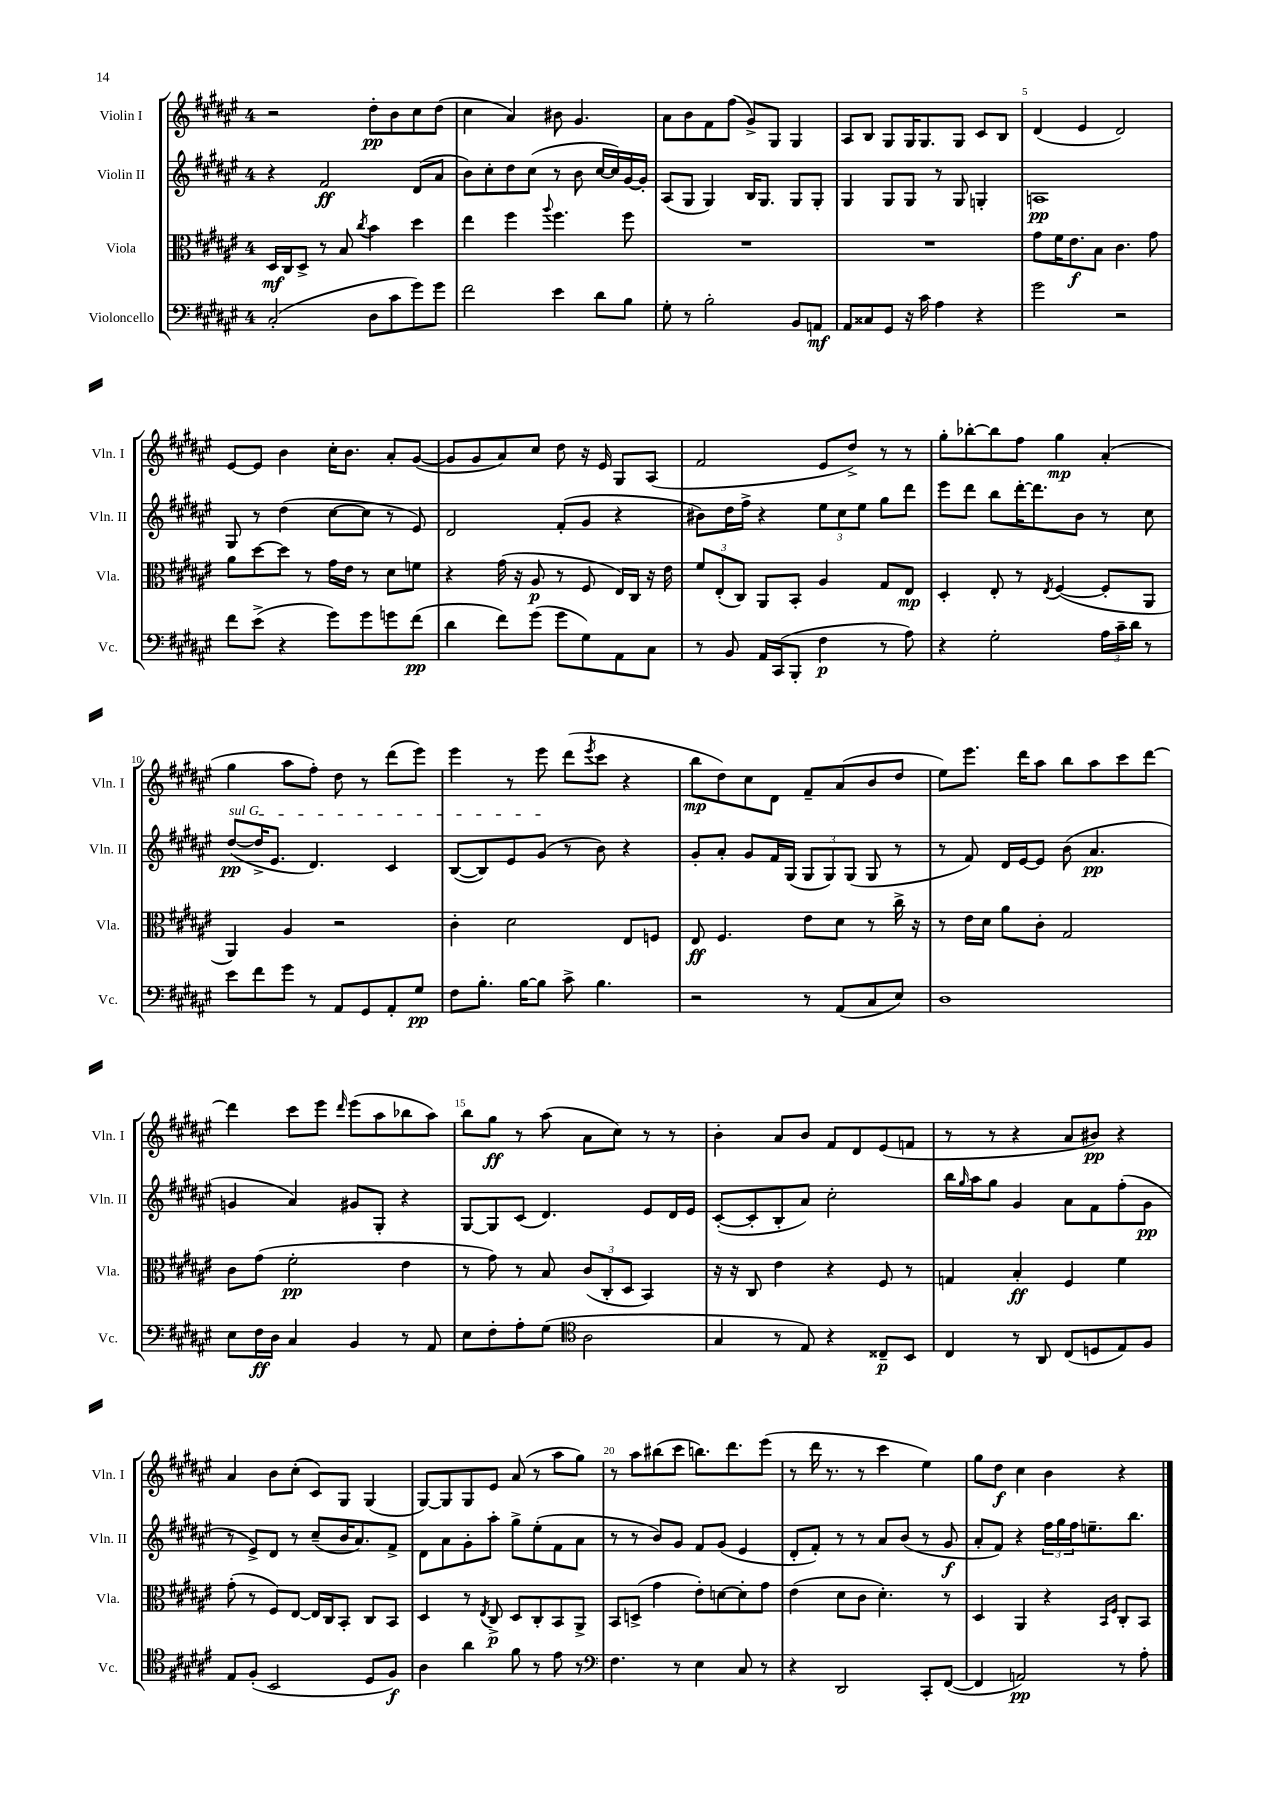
<<
\new StaffGroup <<
\new Staff = "s0" \with { instrumentName = "Violin I" shortInstrumentName = "Vln. I" } {
    \clef treble \key fis \major \once \override Staff.TimeSignature.style = #'single-digit \time 4/4
    r2 dis''8-.\pp b'8 cis''8 dis''8( |
    cis''4 ais'4) bis'8 gis'4. |
    ais'8 b'8 fis'8 fis''8( gis'8->) gis8 gis4 |
    ais8 b8 gis8 gis16 gis8. gis8 cis'8 b8 |
    dis'4( eis'4 dis'2) |
    eis'8~ eis'8 b'4 cis''16-. b'8. ais'8-. gis'8~( |
    gis'8 gis'8 ais'8) cis''8 dis''8 r16 eis'16 gis8 ais8( |
    fis'2 eis'8 dis''8->) r8 r8 |
    gis''8-. bes''8~-. bes''8 fis''8 gis''4\mp ais'4-.( |
    gis''4 ais''8 fis''8-.) dis''8 r8 dis'''8( eis'''8) |
    eis'''4 r8 eis'''8 dis'''8( \acciaccatura { eis'''8 } cis'''8 r4 |
    b''8\mp dis''8) cis''8 dis'8 fis'8-- ais'8( b'8 dis''8 |
    eis''8) eis'''8. dis'''16 ais''8 b''8 ais''8 cis'''8 dis'''8~ |
    dis'''4 cis'''8 eis'''8 \grace { dis'''16 } eis'''8( ais''8 bes''8 ais''8) |
    b''8 gis''8\ff r8 ais''8( ais'8 cis''8) r8 r8 |
    b'4-. ais'8 b'8 fis'8 dis'8 eis'8( f'8 |
    r8 r8 r4 ais'8 bis'8\pp) r4 |
    ais'4 b'8 cis''8-.( cis'8) gis8 gis4( |
    gis8~) gis8 gis8 eis'8 ais'8( r8 ais''8 gis''8) |
    r8 ais''8 bis''8( cis'''8 b''8.) dis'''8. eis'''8( |
    r8 dis'''16 r8. r8 cis'''4 eis''4) |
    gis''8 dis''8\f cis''4 b'4 r4 \bar "|." |
}
\new Staff = "s1" \with { instrumentName = "Violin II" shortInstrumentName = "Vln. II" } {
    \clef treble \key fis \major \once \override Staff.TimeSignature.style = #'single-digit \time 4/4
    r4 fis'2\ff dis'8( ais'8 |
    b'8) cis''8-. dis''8 cis''8( r8 b'8 cis''16~ cis''16) gis'16~ gis'16-. |
    ais8( gis8 gis4) b16 gis8. gis8 gis8-. |
    gis4 gis8 gis8 r8 gis8 g4-. |
    a1\pp |
    gis8 r8 dis''4( cis''8~ cis''8 r8 eis'8) |
    dis'2 fis'8-.( gis'8 r4 |
    bis'8) dis''16 fis''16-> r4 \tuplet 3/2 { eis''8 cis''8 eis''8 } gis''8 dis'''8 |
    eis'''8 dis'''8 b''8 dis'''16~-. dis'''8. b'8 r8 cis''8 |
    \once \override TextSpanner.bound-details.left.text = \markup { \italic "sul G" } dis''8~\pp\startTextSpan( dis''16-> eis'8. dis'4.) cis'4 |
    b8~( b8) eis'8 gis'8\stopTextSpan( r8 b'8) r4 |
    gis'8-. ais'8-. gis'8 fis'16 gis16( \tuplet 3/2 { gis8 gis8) gis8( } gis8 r8 |
    r8 fis'8) dis'16 eis'16~ eis'8 b'8( ais'4.\pp |
    g'4 ais'4) gis'8 gis8-. r4 |
    gis8~ gis8 cis'8( dis'4.) eis'8 dis'16 eis'16 |
    cis'8~-.( cis'8-. b8-. ais'8) cis''2-. |
    b''16 \grace { gis''16 } ais''16 gis''8 gis'4 ais'8 fis'8 fis''8-.( gis'8\pp |
    r8 eis'8->) dis'8 r8 cis''8--( b'16 ais'8.) fis'8-> |
    dis'8 ais'8 gis'8-. ais''8-. gis''8-> eis''8-.( fis'8 ais'8 |
    r8 r8 b'8) gis'8 fis'8 gis'8( eis'4 |
    dis'8-. fis'8-.) r8 r8 ais'8 b'8( r8 gis'8\f |
    ais'8-. fis'8) r4 \tuplet 3/2 { fis''16 gis''16 fis''16 } e''8.-- b''8. \bar "|." |
}
\new Staff = "s2" \with { instrumentName = "Viola" shortInstrumentName = "Vla." } {
    \clef alto \key fis \major \once \override Staff.TimeSignature.style = #'single-digit \time 4/4
    dis16\mf cis16 dis8-> r8 b8 \acciaccatura { cis''8 } b'4 dis''4 |
    eis''4 fis''4 \appoggiatura { ais''8 } fis''4. fis''8 |
    R1 |
    R1 |
    gis'8 fis'16 eis'8.\f b8 cis'4. gis'8 |
    ais'8 dis''8~ dis''8 r8 gis'16 eis'16 r8 dis'8 f'8 |
    r4 gis'16( r16 ais8\p r8 fis8 eis16) cis16 r16 eis'16 |
    \tuplet 3/2 { fis'8 eis8-.( cis8) } ais,8 b,8-. ais4 gis8 eis8\mp |
    dis4-. eis8-. r8 \acciaccatura { eis8 } fis4~( fis8-. ais,8 |
    ais,4) ais4 r2 |
    cis'4-. dis'2 eis8 f8 |
    eis8\ff fis4. eis'8 dis'8 r8 cis''16-> r16 |
    r8 eis'16 dis'16 ais'8 cis'8-. gis2 |
    cis'8 gis'8( fis'2-.\pp eis'4 |
    r8 gis'8) r8 b8 \tuplet 3/2 { cis'8( cis8-. dis8 } b,4) |
    r16 r16 cis8 eis'4 r4 fis8 r8 |
    g4 b4-.\ff fis4 fis'4 |
    gis'8-.( r8 fis8) eis8~ eis16 cis16 b,8-. cis8 b,8 |
    dis4 r8 \acciaccatura { eis8 } cis8->\p dis8 cis8-. b,8 ais,8-> |
    b,8 d8->( gis'4 eis'8-.) d'8~ d'8-. gis'8 |
    eis'4( dis'8 cis'8 dis'4.-.) r8 |
    dis4 ais,4 r4 \grace { b,16 fis16 } cis8-. b,8 \bar "|." |
}
\new Staff = "s3" \with { instrumentName = "Violoncello" shortInstrumentName = "Vc." } {
    \clef bass \key fis \major \once \override Staff.TimeSignature.style = #'single-digit \time 4/4
    cis2-.( dis8 cis'8 gis'8) gis'8 |
    fis'2 eis'4 dis'8 b8 |
    gis8-. r8 b2-. b,8 a,8\mf |
    ais,8 cisis8 gis,8 r16 cis'16 ais4 r4 |
    gis'2 r2 |
    fis'8 eis'8->( r4 gis'8) gis'8 g'8 fis'8\pp( |
    dis'4 fis'8) gis'8( gis'8 gis8) ais,8 cis8 |
    r8 b,8 ais,16 cis,16( b,,8-. fis4\p r8 ais8) |
    r4 gis2-. \tuplet 3/2 { ais16 cis'16-- dis'16 } r8 |
    eis'8 fis'8 gis'8 r8 ais,8 gis,8 ais,8-. gis8\pp |
    fis8 b8.-. b16~ b8 cis'8-> b4. |
    r2 r8 ais,8( cis8 eis8) |
    dis1 |
    eis8 fis16\ff dis16 cis4 b,4 r8 ais,8 |
    eis8 fis8-. ais8-. gis8( \clef tenor ais2 |
    gis4 r8 eis8) r4 cisis8--\p b,8 |
    cis4 r8 ais,8 cis8( d8 eis8) fis8 |
    eis8 fis8-.( b,2 dis8 fis8\f) |
    ais4 ais'4 fis'8 r8 eis'8 r8 |
    \clef bass fis4. r8 eis4 cis8 r8 |
    r4 dis,2 cis,8-. fis,8~( |
    fis,4 a,2\pp) r8 ais8-. \bar "|." |
}
>>
>>
\layout { \context { \Score \override BarNumber.break-visibility = ##(#f #t #t) barNumberVisibility = #(every-nth-bar-number-visible 5) } }
